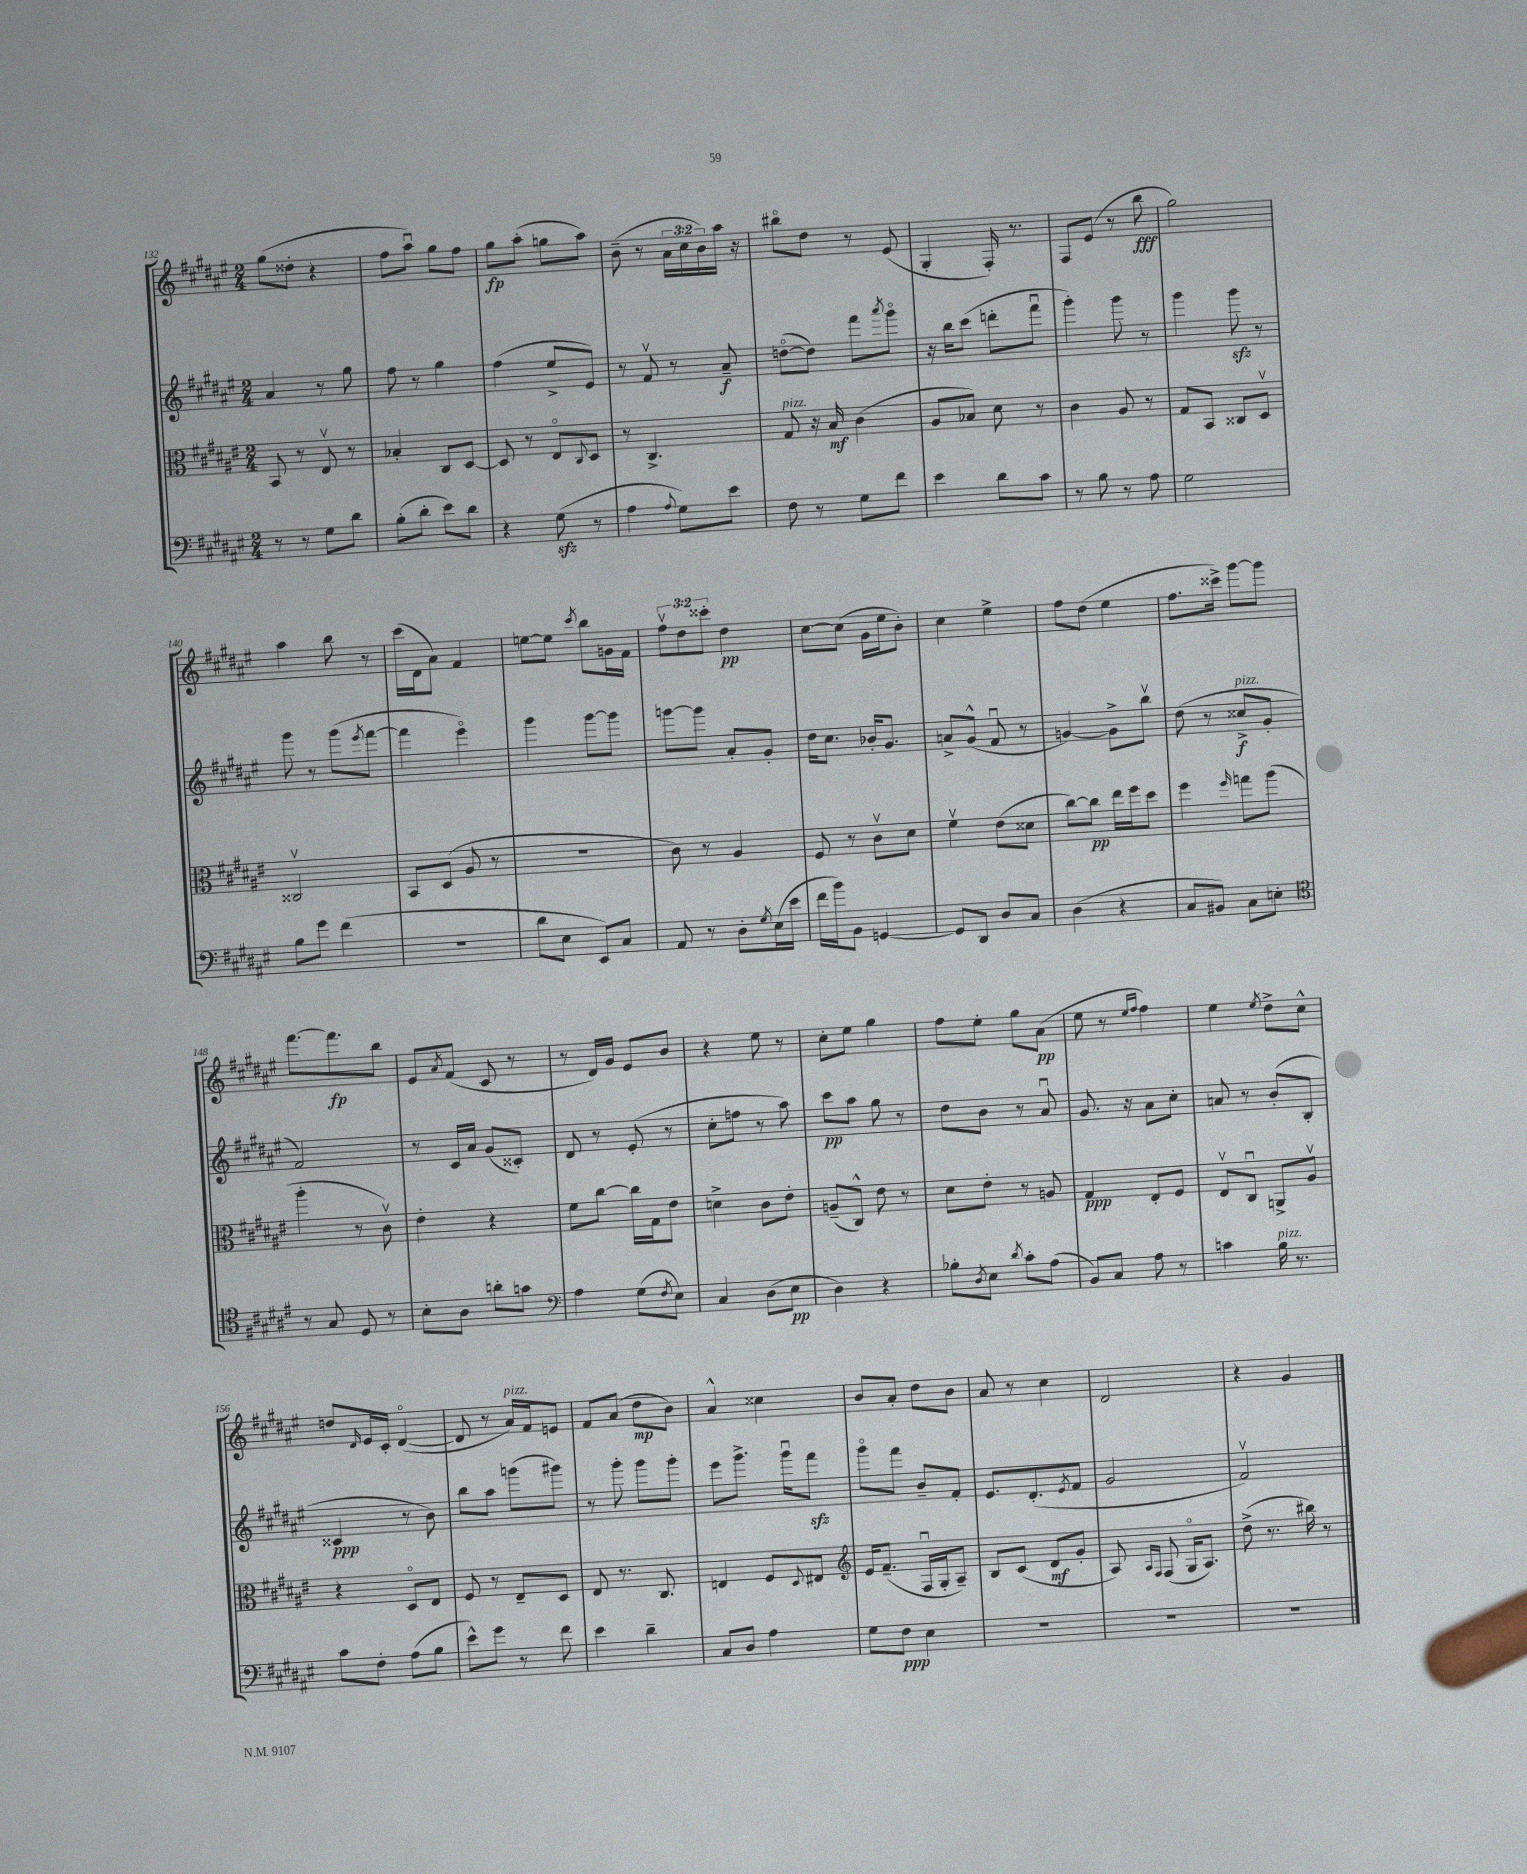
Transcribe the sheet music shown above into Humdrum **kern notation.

**kern	**kern	**kern	**kern
*staff4	*staff3	*staff2	*staff1
*clefF4	*clefC3	*clefG2	*clefG2
*k[f#c#g#d#a#e#]	*k[f#c#g#d#a#e#]	*k[f#c#g#d#a#e#]	*k[f#c#g#d#a#e#]
*M2/4	*M2/4	*M2/4	*M2/4
8r	8BB	4a#	(8gg#
8r	8r	.	8dd##'
8G#	8E#v	8r	4r
8d#	8r	8gg#	.
=	=	=	=
(8B'	4B-'	8ff#	8ff#
8d#'	.	8r	8aa#u)
8e#)	8C#	4gg#	8gg#
8d#	[8D#	.	8ff#
=	=	=	=
4r	8D#]	(4ff#	8gg#
.	8r	.	(8aa#'
(8G#	8E#o	8ee#^	8gg
.	8qqC#	.	.
8r	8D#	8e#)	8aa#)
=	=	=	=
4A#	8r	8r	(8b~
.	4.C#^	8f#v	8r
8qqA#	.	.	.
8G#)	.	8r	24a#
.	.	.	24cc#
.	.	.	24b)
8e#	.	8a#~	16aa#
.	.	.	16r
=	=	=	=
8F#	8G#	([8ddo	8bb#o
8r	16r	8dd])	8dd#
.	16B	.	.
8G#	(4c#	8fff#	8r
.	.	8qaaa#	.
8f#	.	8ggg#o	(8e#
=	=	=	=
4e#	8A#	16r	4G#'
.	.	16bb	.
.	8B-)	(8ccc#	.
8d#	8d#	8ddd'	16F#')
.	.	.	8.r
8c#	8r	8fff#u	.
=	=	=	=
8r	4c#	4ggg#')	8F#
8B	.	.	(8e#
8r	8A#	8ggg#	8r
8A#	8r	8r	8bb
=	=	=	=
2G#	8G#	4ggg#	2gg#)
.	8BB	.	.
.	8C##	8ggg#	.
.	8D#v	8r	.
=	=	=	=
8B	2C##v	8ggg#	4aa#
8g#	.	8r	.
(4f#	.	(8ggg#	8bb
.	.	8qeee#	.
.	.	[8fff#	8r
=	=	=	=
2r	8BB	4fff#]	(16ccc#
.	.	.	16d#
.	(8D#	.	8a#)
.	8A#	4eee#o)	4f#
.	8r	.	.
=	=	=	=
8d#	2r	4ggg#	[8ee
8E#	.	.	8ee]
.	.	.	8qccc#
8EE#)	.	[8ggg#	8bb
8C#	.	8ggg#]	16g
.	.	.	16f#
=	=	=	=
8AA#	8c#)	[8ggg	12ff#v
.	.	.	12dd#
8r	8r	8ggg]	.
.	.	.	12ccc##'
8D#'	4A#	8a#'	4dd#
8qG#	.	.	.
(16E#	.	8g#'	.
16e#	.	.	.
=	=	=	=
16f#	8F#	16dd#	[8cc#
16b)	.	8.cc#	.
8BB	8r	.	(8cc#]
[4GG	8c#v	16b-'	16g#
.	.	8.g#	16ee#
.	8d#	.	8b')
=	=	=	=
8GG]	4f#v	8a^	4cc#
8DD#	.	(8g#^^	.
8D#	(8e#	8f#u	4ee#^
8C#	8d##	8r	.
=	=	=	=
(4D#	[8cc#)	[4g)	8ff#
.	8cc#]	.	(8dd#
4r	16ee#	8g^]	4ee#
.	16ff#	.	.
.	8dd#	8bbv	.
=	=	=	=
8C#	4ff#	(8dd#	8.ff#
8BB#)	.	8r	.
.	.	.	16ccc##^)
.	16qqff#	.	.
8C#	8gg	8cc##^	[8ggg#
8E'	(8aa#	8g#'	8ggg#]
=	=	=	=
*clefC4	*	*	*
8r	4aa#'	2f#)	[8.fff#
8G#	.	.	.
.	.	.	8.fff#]
8D#	8r	.	.
8r	8c#v)	.	8bb
=	=	=	=
8B'	4e#'	8r	8e#
.	.	.	8qa#
8A#	.	16c#	(8f#
.	.	16a#	.
8a'	4r	(8g#	8c#
8g	.	8c##')	8r
=	=	=	=
*clefF4	*	*	*
4A#	8f#	8d#	8r
.	[8cc#	8r	16d#)
.	.	.	16g#
(8G#	16cc#]	(8e#'	8e#
.	16G#	.	.
8qF#	.	.	.
8E#)	8e#	8r	8b
=	=	=	=
4C#	4d^	8cc#'	4r
.	.	8ff	.
(8D#	8c#	8r	8ee#
8E#	8e#'	8aa#)	8r
=	=	=	=
4D#)	(8A~	8ccc#	8cc#'
.	8C#^^)	8aa#	8ee#
4r	8e#	8gg#	4gg#
.	8r	8r	.
=	=	=	=
8B-'	8d#	8dd#	8ff#
8qD#	.	.	.
8E#	8e#'	8b	8ee#'
8qd#	.	.	.
8c#'	8r	8r	8gg#
(8A#	8A	8a#u	(8a#
=	=	=	=
8BB)	4G#	8.g#	8ee#
8C#	.	.	8r
.	.	16r	.
.	.	.	16qqee#
.	.	.	16qqff#
8A#	8E#'	8a#	4ff#)
8r	8F#	8cc#'	.
=	=	=	=
4c	8E#v	8a	4ee#
.	8C#u	8r	.
.	.	.	8qee#
16B	8AA^	(8b'	8dd#^
8.r	.	.	.
.	8A#v	8B'	8cc#^^
=	=	=	=
8c#	4r	4c##	8dd
.	.	.	16qqd#
8F#'	.	.	16e#
.	.	.	16c#'
(8A#	8D#o	8r	([4d#o
8B	8E#	8b)	.
=	=	=	=
8e#^^)	8F#	8bb	8d#]
8g#	8r	8aa#	8r
8r	8E#~	(8ggg	16a#)
.	.	.	16f#
8f#	8D#	8ggg#)	8e
=	=	=	=
4e#	8E#	8r	8f#
.	8.r	8ggg#'	(8a#
4d#~	.	8ggg#	8dd#
.	8.C#	.	.
.	.	8ggg#'	8b)
=	=	=	=
8C#	4E	8eee#	4a#^^
8D#	.	8.ggg#^	.
4A#	8F#	.	4cc##
.	.	16ggg#u	.
.	8qqD#	.	.
.	8E#	8fff#	.
=	=	=	=
*	*clefG2	*	*
8G#	16e#	8ggg#o	8b
.	(8.f#~	.	.
8F#	.	8fff#	8a#'
4E#	16F#u	8b~	8dd#
.	16G#'	.	.
.	8A#~)	8f#'	8b
=	=	=	=
2r	8B	8.e#	8a#
.	(8c#	.	8r
.	.	(8.d#'	.
.	8d#	.	4cc#
.	.	8qe#	.
.	8g#'	8f#	.
=	=	=	=
2r	8A#)	2g#	2d#
.	16qqA#	.	.
.	16qqF#	.	.
.	(8F#	.	.
.	16G#o	.	.
.	8.A#)	.	.
=	=	=	=
2r	(8dd#^	2f#v)	4r
.	8.r	.	.
.	.	.	4g#
.	16bb#)	.	.
.	8r	.	.
==	==	==	==
*-	*-	*-	*-
